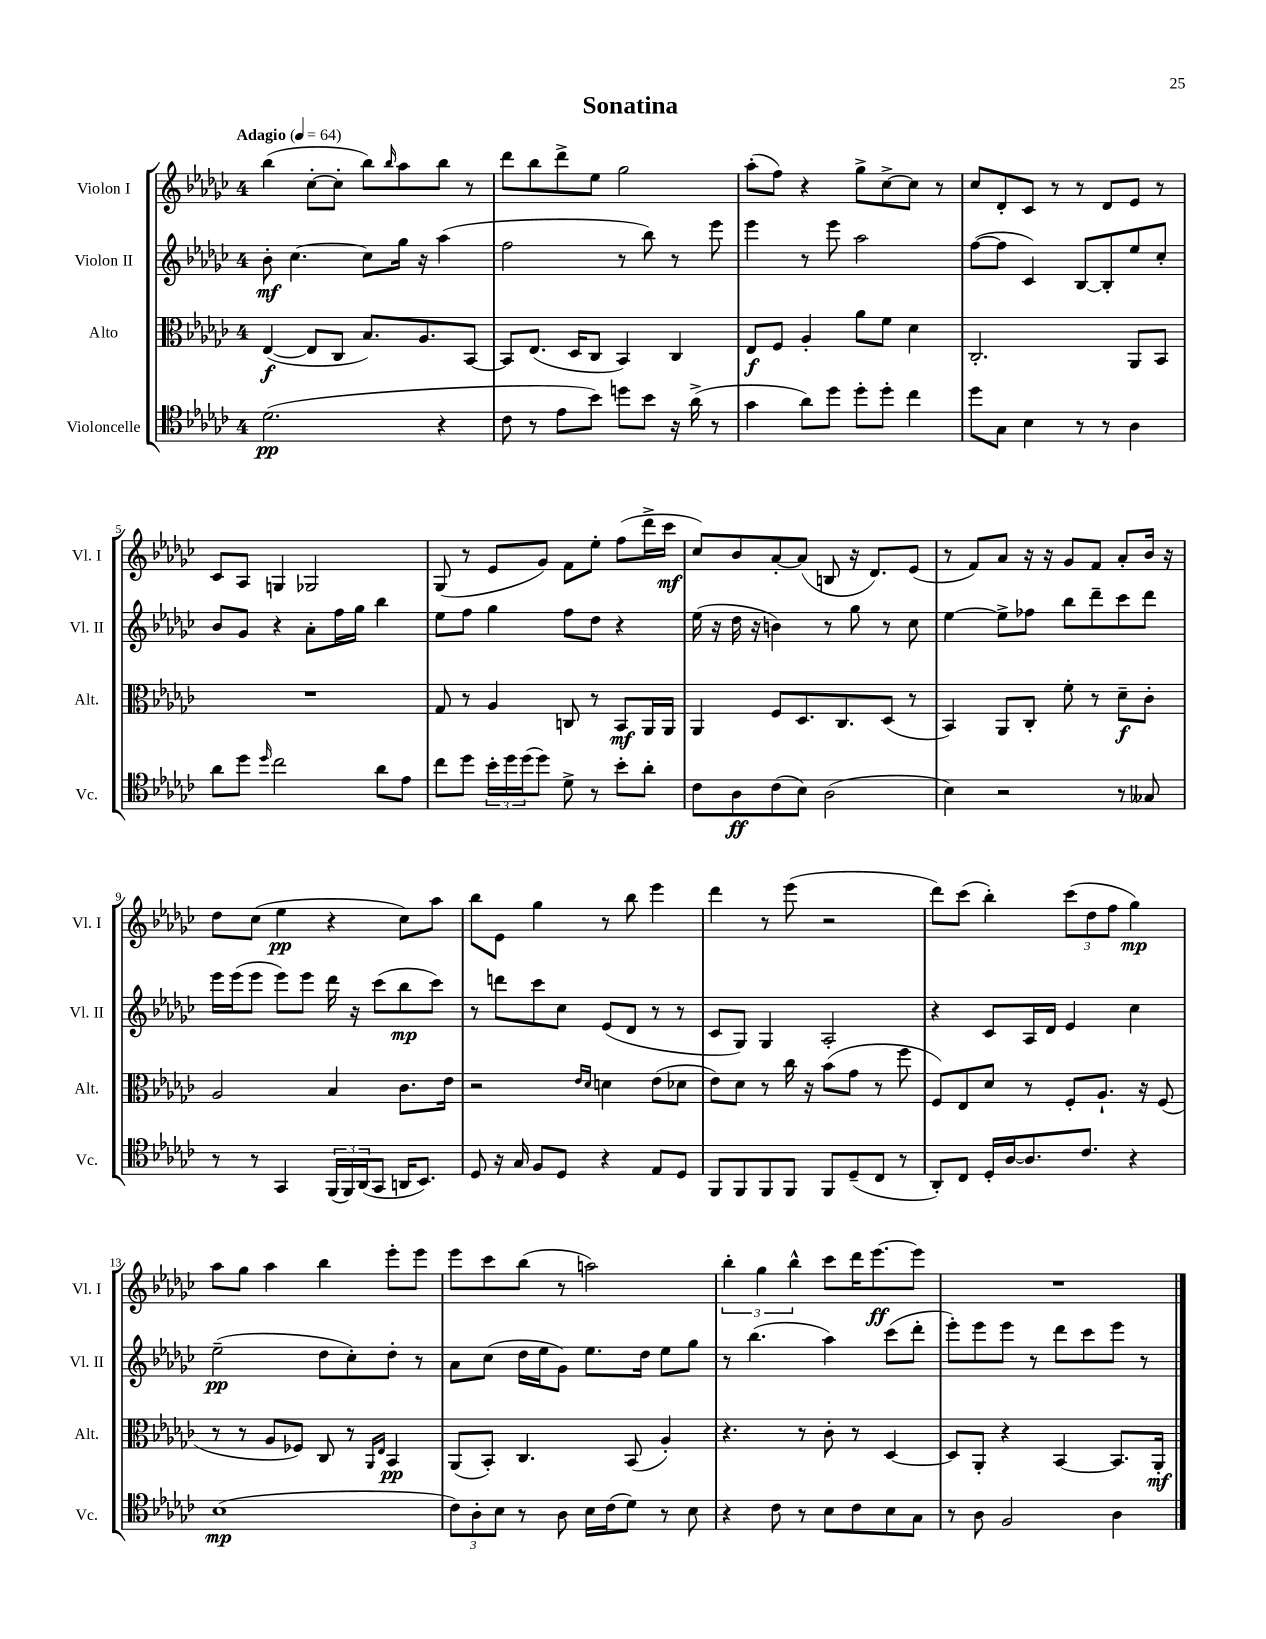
\header { title = "Sonatina" }
<<
\new StaffGroup <<
\new Staff = "s0" \with { instrumentName = "Violon I" shortInstrumentName = "Vl. I" } {
    \clef treble \key ges \major \once \override Staff.TimeSignature.style = #'single-digit \time 4/4 \tempo "Adagio" 4 = 64
    bes''4( ces''8~-. ces''8-. bes''8) \grace { bes''16 } aes''8 bes''8 r8 |
    des'''8 bes''8 des'''8-> ees''8 ges''2 |
    aes''8-.( f''8) r4 ges''8-> ces''8~-> ces''8 r8 |
    ces''8 des'8-. ces'8 r8 r8 des'8 ees'8 r8 |
    ces'8 aes8 g4 ges2 |
    ges8( r8 ees'8 ges'8) f'8 ees''8-. f''8( des'''16-> ces'''16\mf |
    ces''8) bes'8 aes'8~-. aes'8( b8 r16 des'8.) ees'8( |
    r8 f'8) aes'8 r16 r16 ges'8 f'8 aes'8-. bes'16 r16 |
    des''8 ces''8( ees''4\pp r4 ces''8) aes''8 |
    bes''8 ees'8 ges''4 r8 bes''8 ees'''4 |
    des'''4 r8 ees'''8( r2 |
    des'''8) ces'''8( bes''4-.) \tuplet 3/2 { ces'''8( des''8 f''8 } ges''4\mp) |
    aes''8 ges''8 aes''4 bes''4 ees'''8-. ees'''8 |
    ees'''8 ces'''8 bes''8( r8 a''2) |
    \tuplet 3/2 { bes''4-. ges''4 bes''4-^ } ces'''8 des'''16 ees'''8.~\ff ees'''8 |
    R1 \bar "|." |
}
\new Staff = "s1" \with { instrumentName = "Violon II" shortInstrumentName = "Vl. II" } {
    \clef treble \key ges \major \once \override Staff.TimeSignature.style = #'single-digit \time 4/4
    bes'8-.\mf ces''4.~ ces''8 ges''16 r16 aes''4( |
    f''2 r8 bes''8) r8 ees'''8 |
    ees'''4 r8 ees'''8 aes''2 |
    f''8~( f''8 ces'4) bes8~ bes8-. ees''8 ces''8-. |
    bes'8 ges'8 r4 aes'8-. f''16 ges''16 bes''4 |
    ees''8 f''8 ges''4 f''8 des''8 r4 |
    ees''16( r16 des''16 r16 b'4) r8 ges''8 r8 ces''8 |
    ees''4~ ees''8-> fes''8 bes''8 des'''8-- ces'''8 des'''8 |
    ees'''16 ees'''16( ees'''8 ees'''8) ees'''8 des'''16 r16 ces'''8( bes''8\mp ces'''8) |
    r8 d'''8 ces'''8 ces''8 ees'8( des'8 r8 r8 |
    ces'8 ges8) ges4 aes2-. |
    r4 ces'8 aes16 des'16 ees'4 ces''4 |
    ees''2--\pp( des''8 ces''8-.) des''8-. r8 |
    aes'8 ces''8( des''16 ees''16 ges'8) ees''8. des''16 ees''8 ges''8 |
    r8 bes''4.( aes''4) ces'''8( des'''8-. |
    ees'''8-.) ees'''8 ees'''8 r8 des'''8 ces'''8 ees'''8 r8 \bar "|." |
}
\new Staff = "s2" \with { instrumentName = "Alto" shortInstrumentName = "Alt." } {
    \clef alto \key ges \major \once \override Staff.TimeSignature.style = #'single-digit \time 4/4
    ees4~\f( ees8 ces8 bes8.) aes8. bes,8~ |
    bes,8 ees8.( des16 ces8 bes,4) ces4 |
    ees8\f f8 aes4-. aes'8 f'8 des'4 |
    ces2.-. aes,8 bes,8 |
    R1 |
    ges8 r8 aes4 c8 r8 bes,8\mf aes,16 aes,16 |
    aes,4 f8 des8. ces8. des8( r8 |
    bes,4) aes,8 ces8-. f'8-. r8 des'8--\f ces'8-. |
    aes2 bes4 ces'8. ees'16 |
    r2 \grace { ees'16 des'16 } d'4 ees'8( des'8 |
    ees'8) des'8 r8 ces''16 r16 bes'8( ges'8 r8 f''8 |
    f8) ees8 des'8 r8 f8-. aes8.-! r16 f8( |
    r8 r8 aes8 fes8) ces8 r8 \grace { aes,16 ees16 } bes,4\pp |
    aes,8( bes,8-.) ces4. bes,8( aes4-.) |
    r4. r8 ces'8-. r8 des4~ |
    des8 aes,8-. r4 bes,4~ bes,8. aes,16-.\mf \bar "|." |
}
\new Staff = "s3" \with { instrumentName = "Violoncelle" shortInstrumentName = "Vc." } {
    \clef tenor \key ges \major \once \override Staff.TimeSignature.style = #'single-digit \time 4/4
    des'2.\pp( r4 |
    ces'8 r8 ees'8 bes'8) d''8 bes'8 r16 aes'16->( r8 |
    ges'4 aes'8) des''8 des''8-. des''8-. ces''4 |
    des''8 ges8 bes4 r8 r8 aes4 |
    aes'8 des''8 \grace { des''16 } ces''2 aes'8 ees'8 |
    ces''8 des''8 \tuplet 3/2 { bes'16-. des''16 des''16( } des''8) des'8-> r8 bes'8-. aes'8-. |
    ces'8 aes8\ff ces'8( bes8) aes2( |
    bes4) r2 r8 geses8 |
    r8 r8 ges,4 \tuplet 3/2 { f,16( f,16) aes,16( } ges,8 a,16 bes,8.) |
    des8 r16 ges16 f8 des8 r4 ees8 des8 |
    f,8 f,8 f,8 f,8 f,8 des8--( ces8 r8 |
    aes,8-.) ces8 des16-. aes16~ aes8. ces'8. r4 |
    bes1\mp( |
    \tuplet 3/2 { ces'8) aes8-. bes8 } r8 aes8 bes16 ces'16( des'8) r8 bes8 |
    r4 ces'8 r8 bes8 ces'8 bes8 ges8 |
    r8 aes8 f2 aes4 \bar "|." |
}
>>
>>
